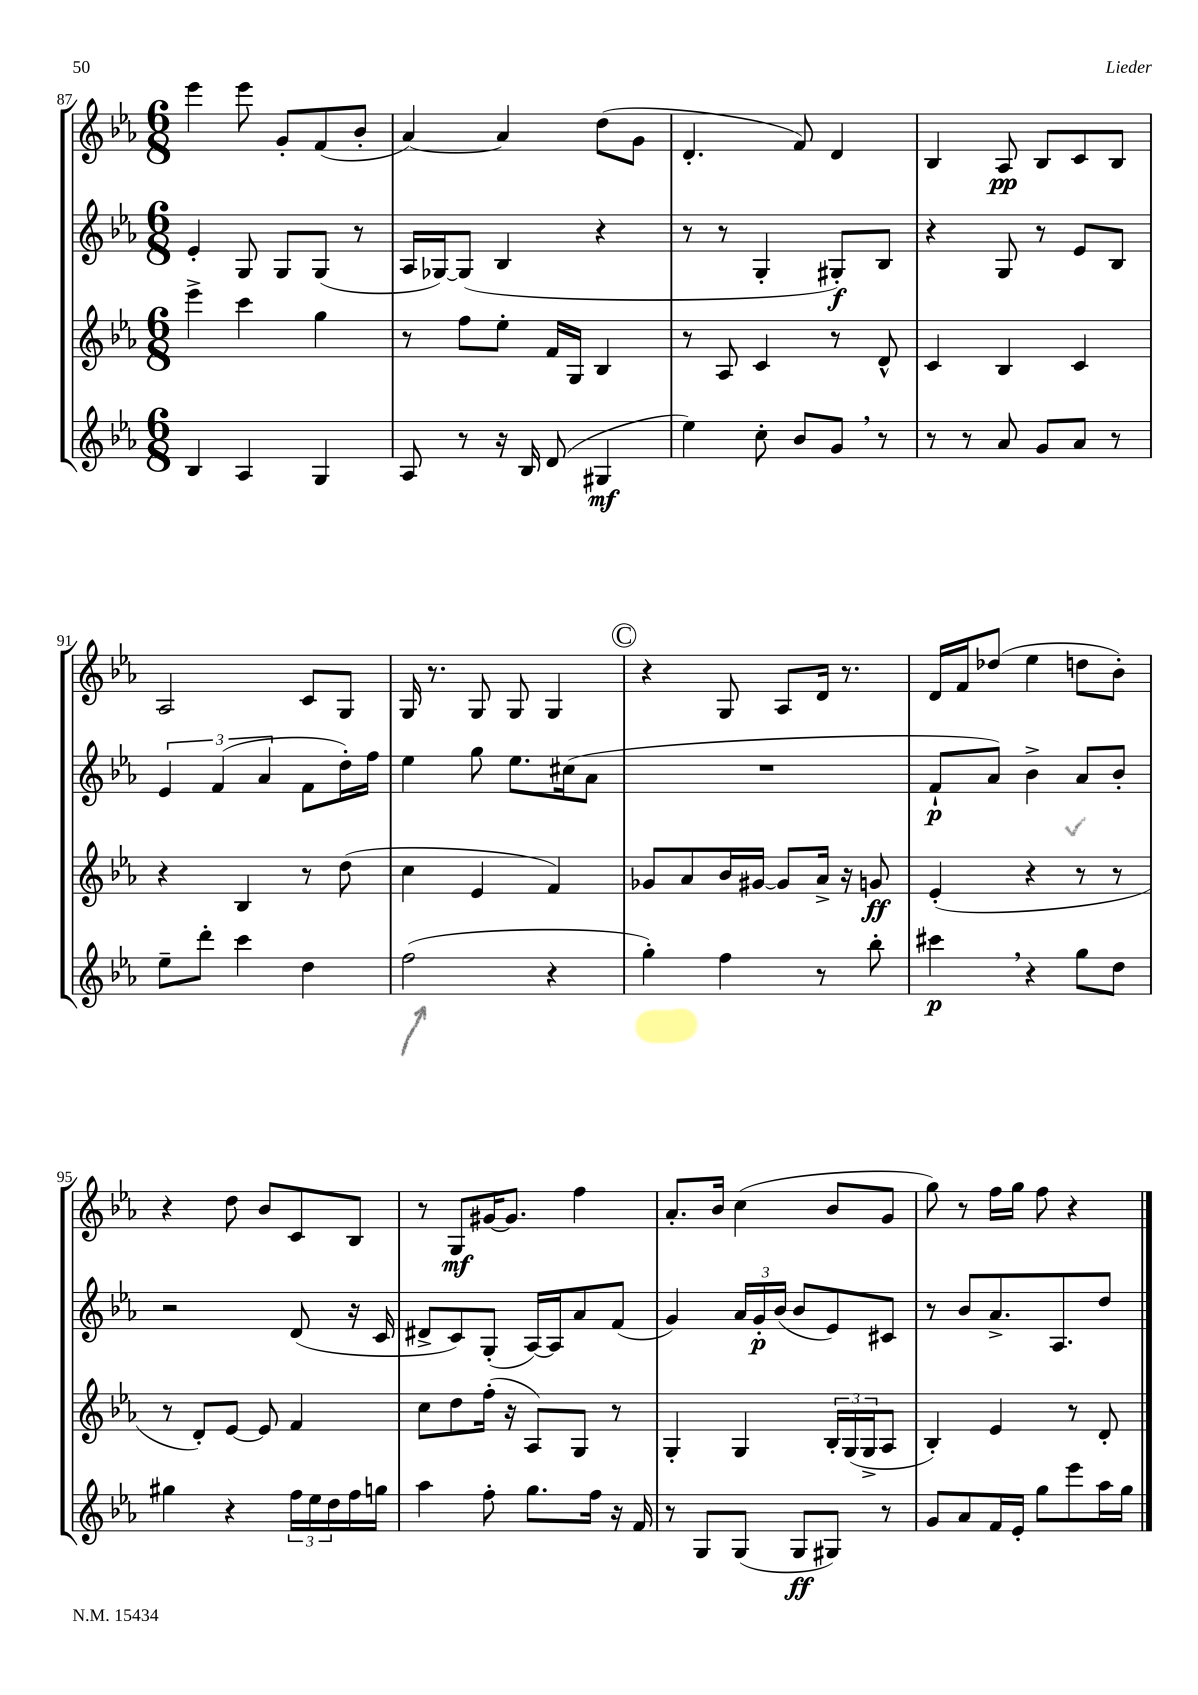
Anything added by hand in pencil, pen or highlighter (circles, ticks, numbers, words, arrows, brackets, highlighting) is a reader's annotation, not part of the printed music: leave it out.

**kern	**dynam	**kern	**dynam	**kern	**dynam	**kern	**dynam
*part4	*part4	*part3	*part3	*part2	*part2	*part1	*part1
*staff4	*staff4	*staff3	*staff3	*staff2	*staff2	*staff1	*staff1
*clefG2	*	*clefG2	*	*clefG2	*	*clefG2	*
*k[b-e-a-]	*	*k[b-e-a-]	*	*k[b-e-a-]	*	*k[b-e-a-]	*
*M6/8	*	*M6/8	*	*M6/8	*	*M6/8	*
=87	=87	=87	=87	=87	=87	=87	=87
4B-/	.	4eee-^\	.	4e-'/	.	4eee-\	.
4A-/	.	4ccc\	.	8G/	.	8eee-\	.
.	.	.	.	8G/L	.	8g'/L	.
4G/	.	4gg\	.	(8G/J	.	(8f/	.
.	.	.	.	8r	.	8b-'/J	.
=88	=88	=88	=88	=88	=88	=88	=88
8A-/	.	8r	.	16A-/LL	.	[4a-/)	.
.	.	.	.	[16G-X/J)	.	.	.
8r	.	8ff\L	.	(8G-/J]	.	.	.
16r	.	8ee-'\J	.	4B-/	.	4a-/]	.
16B-/	.	.	.	.	.	.	.
(8d/	.	16f/LL	.	.	.	.	.
.	.	16G/JJ	.	.	.	.	.
4G#X/	mf	4B-/	.	4r	.	(8dd\L	.
.	.	.	.	.	.	8g\J	.
=89	=89	=89	=89	=89	=89	=89	=89
4ee-\)	.	8r	.	8r	.	4.d'/	.
.	.	8A-/	.	8r	.	.	.
8cc'\	.	4c/	.	4G'/	.	.	.
8b-/L	.	.	.	.	.	8f/)	.
8g,/J	.	8r	.	8G#X'/L)	f	4d/	.
8r	.	8d^^/	.	8B-/J	.	.	.
=90	=90	=90	=90	=90	=90	=90	=90
8r	.	4c/	.	4r	.	4B-/	.
8r	.	.	.	.	.	.	.
8a-/	.	4B-/	.	8G/	.	8A-/	pp
8g/L	.	.	.	8r	.	8B-/L	.
8a-/J	.	4c/	.	8e-/L	.	8c/	.
8r	.	.	.	8B-/J	.	8B-/J	.
!!LO:LB:g=z
=91	=91	=91	=91	=91	=91	=91	=91
8ee-~\L	.	4r	.	6e-/	.	2A-/	.
8ddd'\J	.	.	.	.	.	.	.
.	.	.	.	(6f/	.	.	.
4ccc\	.	4B-/	.	.	.	.	.
.	.	.	.	6a-/	.	.	.
4dd\	.	8r	.	8f\L	.	8c/L	.
.	.	(8dd\	.	16dd'\L)	.	8G/J	.
.	.	.	.	16ff\JJ	.	.	.
=92	=92	=92	=92	=92	=92	=92	=92
(2ff\	.	4cc\	.	4ee-\	.	16G/	.
.	.	.	.	.	.	8.r	.
.	.	4e-/	.	8gg\	.	8G/	.
.	.	.	.	8.ee-\L	.	8G/	.
4r	.	4f/)	.	.	.	4G/	.
.	.	.	.	(16cc#X\k	.	.	.
.	.	.	.	8a-\J	.	.	.
!!LO:REH:place=s1:t=C
=93	=93	=93	=93	=93	=93	=93	=93
4gg'\)	.	8g-X/L	.	2.r	.	4r	.
.	.	8a-/	.	.	.	.	.
4ff\	.	16b-/L	.	.	.	8G/	.
.	.	[16g#X/JJ	.	.	.	.	.
.	.	8g#/L]	.	.	.	8A-/L	.
8r	.	16a-^/Jk	.	.	.	16d/Jk	.
.	.	16r	.	.	.	8.r	.
8bb-'\	.	8gn/	ff	.	.	.	.
=94	=94	=94	=94	=94	=94	=94	=94
4ccc#X,\	p	(4e-'/	.	8f`/L	p	16d/LL	.
.	.	.	.	.	.	16f/J	.
.	.	.	.	8a-/J)	.	(8dd-X/J	.
4r	.	4r	.	4b-^\	.	4ee-\	.
8gg\L	.	8r	.	8a-/L	.	8ddn\L	.
8dd\J	.	8r	.	8b-'/J	.	8b-'\J)	.
!!LO:LB:g=z
=95	=95	=95	=95	=95	=95	=95	=95
4gg#X\	.	8r	.	2r	.	4r	.
.	.	8d'/L)	.	.	.	.	.
4r	.	[8e-/J	.	.	.	8dd\	.
.	.	8e-/]	.	.	.	8b-/L	.
24ff\LL	.	4f/	.	(8d/	.	8c/	.
24ee-\	.	.	.	.	.	.	.
24dd\	.	.	.	.	.	.	.
16ff\	.	.	.	16r	.	8B-/J	.
16ggn\JJ	.	.	.	16c/	.	.	.
=96	=96	=96	=96	=96	=96	=96	=96
4aa-\	.	8cc\L	.	8d#X^/L	.	8r	.
.	.	8dd\	.	8c/)	.	8G/L	mf
8ff'\	.	(16ff'\Jk	.	(8G'/J	.	[16g#X/K	.
.	.	16r	.	.	.	8.g#/J]	.
8.gg\L	.	8A-/L)	.	[16A-/LL)	.	.	.
.	.	.	.	16A-/J]	.	.	.
.	.	8G/J	.	8a-/	.	4ff\	.
16ff\Jk	.	.	.	.	.	.	.
16r	.	8r	.	(8f/J	.	.	.
16f/	.	.	.	.	.	.	.
=97	=97	=97	=97	=97	=97	=97	=97
8r	.	4G'/	.	4g/)	.	8.a-'/L	.
8G/L	.	.	.	.	.	.	.
.	.	.	.	.	.	16b-/Jk	.
(8G/J	.	4G/	.	24a-/LL	.	(4cc\	.
.	.	.	.	24g'/	p	.	.
.	.	.	.	(24b-/JJ	.	.	.
8G/L	ff	.	.	8b-/L	.	.	.
8G#X/J)	.	24B-'/LL	.	8e-/)	.	8b-/L	.
.	.	(24G/	.	.	.	.	.
.	.	24G^/J	.	.	.	.	.
8r	.	8A-/J	.	8c#X/J	.	8g/J	.
=98	=98	=98	=98	=98	=98	=98	=98
8g/L	.	4B-'/)	.	8r	.	8gg\)	.
8a-/	.	.	.	8b-/L	.	8r	.
16f/L	.	4e-/	.	8.a-^/	.	16ff\LL	.
16e-'/JJ	.	.	.	.	.	16gg\JJ	.
8gg\L	.	.	.	.	.	8ff\	.
.	.	.	.	8.A-/	.	.	.
8eee-\	.	8r	.	.	.	4r	.
16aa-\L	.	8d'/	.	8dd/J	.	.	.
16gg\JJ	.	.	.	.	.	.	.
==	==	==	==	==	==	==	==
*-	*-	*-	*-	*-	*-	*-	*-
